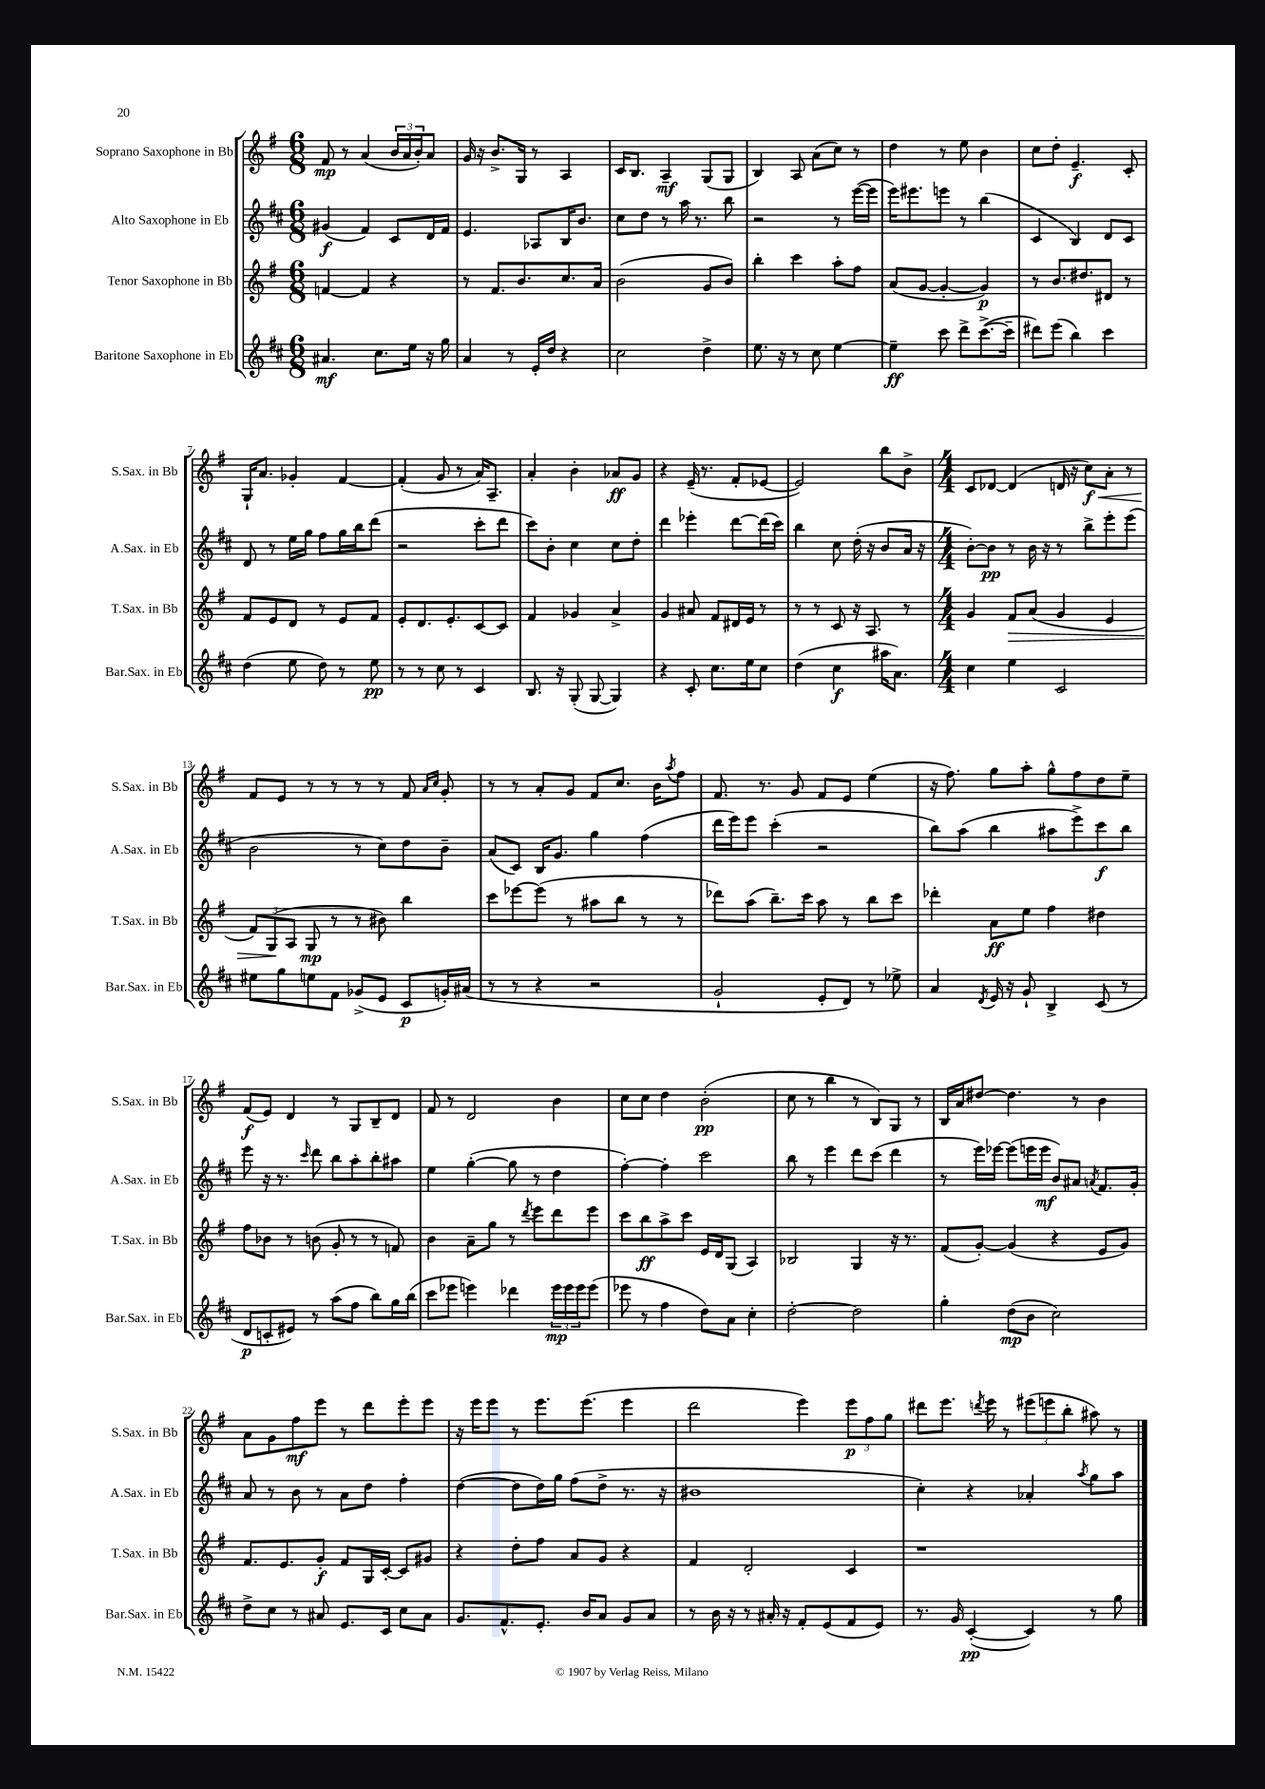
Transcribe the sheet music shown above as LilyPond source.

<<
\new StaffGroup <<
\new Staff = "s0" \with { instrumentName = "Soprano Saxophone in Bb" shortInstrumentName = "S.Sax. in Bb" } {
    \clef treble \key g \major \numericTimeSignature \time 6/8
    fis'8\mp r8 a'4( \tuplet 3/2 { b'16 a'16 b'16-.) } a'8 |
    g'16 r16 b'8.-> g16 r8 a4 |
    c'16 b8. a4--\mf g8( g8 |
    b4) a8 a'8( c''8) r8 |
    d''4 r8 e''8 b'4 |
    c''8 d''8-. e'4.--\f c'8-. |
    g16-! a'8. ges'4-. fis'4~ |
    fis'4-.( g'8 r8 a'16) a8.-- |
    a'4-. b'4-. aes'8\ff g'8 |
    r4 e'16--( r8. fis'8-. ees'8~ |
    ees'2) b''8 b'8-> |
    \numericTimeSignature \time 4/4 c'8 des'8~ des'4( d'16 r16 c''8\f\<) a'8-. r8 |
    fis'8\! e'8 r8 r8 r8 r8 fis'8 \grace { a'16 c''16 } g'8-. |
    r8 r8 a'8-. g'8 fis'8 c''8. b'16 \acciaccatura { a''8 } fis''8 |
    fis'8. r8. g'8 fis'8 e'8 e''4( |
    r16 fis''8.) g''8 a''8-. g''8-^ fis''8 d''8 e''8-- |
    fis'8\f( e'8) d'4 r8 g8 b8-- d'8 |
    fis'8 r8 d'2 b'4 |
    c''8 c''8 d''4 b'2-.\pp( |
    c''8 r8 b''4 r8 b8) g8 r8 |
    b16 a'16 dis''8~ dis''4. r8 b'4 |
    a'8 g'8 fis''8\mf e'''8 r8 d'''8 e'''8-. e'''8 |
    r16 e'''16 e'''8 r8 e'''8. e'''8.( e'''4 |
    d'''2 e'''4) \tuplet 3/2 { e'''8\p fis''8 g''8 } |
    dis'''8 e'''8. \acciaccatura { d'''8 } e'''16 r8 \tuplet 3/2 { eis'''8( e'''8 b''8-. } ais''8) r8 \bar "|." |
}
\new Staff = "s1" \with { instrumentName = "Alto Saxophone in Eb" shortInstrumentName = "A.Sax. in Eb" } {
    \clef treble \key d \major \numericTimeSignature \time 6/8
    gis'4\f( fis'4) cis'8 d'16 fis'16 |
    e'4. aes8 b16 b'8. |
    cis''8 d''8 r8 a''16 r8. b''8 |
    r2 r8 e'''16~( e'''16 |
    e'''16) eis'''8. e'''8 r8 b''4( |
    cis'4 b4) d'8 cis'8 |
    d'8 r8 e''16 g''16 fis''8 g''16 b''16 d'''8( |
    r2 cis'''8-. d'''8 |
    cis'''8) b'8-. cis''4 cis''8 d''8-. |
    d'''4 ees'''4-. d'''8~ d'''16( cis'''16) |
    b''4 cis''8 d''16-.( r16 b'8 a'16 r16 |
    \numericTimeSignature \time 4/4 b'8~-.) b'8\pp r8 b'16 r16 r8 b''8-> e'''8-. e'''8( |
    b'2 r8 cis''8) d''8 b'8-- |
    a'8( cis'8) b16 g'8. g''4 fis''4( |
    d'''16 e'''16) e'''8 cis'''4-.( r2 |
    b''8) a''8( b''4 ais''8 e'''8->) cis'''8\f b''8 |
    e'''8 r16 r8. \grace { cis'''16 } d'''8 b''8 a''8-. b''8-. ais''8 |
    e''4 g''4~-.( g''8 r8 d''4 |
    fis''4~-.) fis''4-. cis'''2 |
    b''8 r8 e'''4 d'''8 cis'''8( d'''4 |
    r8 e'''16) ees'''16~ ees'''8( e'''16 e'''16\mf b'8) ais'8 \acciaccatura { a'8 } fis'8. g'16-. |
    a'8 r8 b'8 r8 a'8 d''8 fis''4-. |
    d''4~( d''8 d''16) g''16 fis''8( d''8-> r8. r16 |
    bis'1 |
    cis''4-.) r4 aes'4-. \acciaccatura { a''8 } g''8 a''8 \bar "|." |
}
\new Staff = "s2" \with { instrumentName = "Tenor Saxophone in Bb" shortInstrumentName = "T.Sax. in Bb" } {
    \clef treble \key g \major \numericTimeSignature \time 6/8
    f'4~ f'4 r4 |
    r8 fis'8. b'8. c''8. a'16 |
    b'2( g'8 b'8) |
    b''4-. c'''4 a''8-. fis''8 |
    a'8( g'8~ g'4~-. g'4\p) |
    r8 b'8. dis''8. dis'8 r8 |
    fis'8 e'8 d'8 r8 e'8 fis'8 |
    e'8-. d'8. e'8.-. c'8~ c'8 |
    fis'4 ges'4 a'4-> |
    g'4 ais'8 fis'8 dis'16 e'16 r8 |
    r8 r8 c'8 r16 a8. r8 |
    \numericTimeSignature \time 4/4 g'4 fis'8\> a'8( g'4 e'4 |
    \tuplet 3/2 { fis'8) g8\!( a8 } g8\mp r8 r8 bis'8) b''4 |
    c'''8 ees'''8~ ees'''8( r8 ais''8 b''8 r8 r8 |
    des'''8) a''8( b''8.--) c'''16 a''8 r8 b''8 c'''8 |
    des'''4-. a'8\ff e''8 fis''4 dis''4 |
    fis''8 bes'8 r8 b'8( g'8-. r8 r8 f'8) |
    b'4 a'8-- g''8 r8 \acciaccatura { d'''8 } e'''8 d'''8 e'''8 |
    c'''8 b''8\ff a''8-> c'''8 e'16 d'16 g8( a4) |
    bes2 g4 r16 r8. |
    fis'8( g'8~-.) g'4( r4 e'8 g'8) |
    fis'8. e'8. g'8-.\f fis'8 g16 c'16~-. c'8 gis'8 |
    r4 d''8-. fis''8 a'8 g'8 r4 |
    fis'4 d'2-. c'4 |
    r1 \bar "|." |
}
\new Staff = "s3" \with { instrumentName = "Baritone Saxophone in Eb" shortInstrumentName = "Bar.Sax. in Eb" } {
    \clef treble \key d \major \numericTimeSignature \time 6/8
    ais'4.\mf cis''8. e''16 r16 g''16 |
    a'4 r8 e'16-. d''16 r4 |
    cis''2 d''4-> |
    e''8. r16 r8 cis''8 e''4~ |
    e''4--\ff cis'''8 d'''8-> cis'''8.~->( cis'''16-- |
    dis'''8) e'''8( b''4) cis'''4 |
    d''4( e''8 d''8) r8 e''8\pp |
    r8 r8 cis''8 r8 cis'4 |
    b8. r16 g8-.( g8~ g4) |
    r4 cis'8-. cis''8. e''16 cis''8 |
    d''4( cis''4\f ais''16 a'8.) |
    \numericTimeSignature \time 4/4 cis''4 e''4 cis'2 |
    eis''8 g''8 e''8 fis'8 ges'8->( e'8 cis'8\p g'16-.) ais'16( |
    r8 r8 r4 r2 |
    g'2-! e'8-. d'8) r8 ees''8-> |
    a'4 \acciaccatura { d'8 } e'16 r16 g'8-! b4-> cis'8( r8 |
    d'8\p c'8-. eis'8) r8 a''8( fis''8 b''8) g''16 b''16( |
    cis'''8 ees'''8 e'''4) des'''4 \tuplet 3/2 { e'''16\mp e'''16 e'''16 } e'''8( |
    ees'''8 r8 fis''4 d''8) a'8 cis''4-. |
    d''2~-. d''2 |
    g''4-. d''8\mp( b'8 cis''2) |
    d''8-> cis''8 r8 ais'8 e'8. cis'16 cis''8 ais'8 |
    g'8. fis'8.-^ e'8.-. b'16 a'8 g'8 a'8 |
    r8 b'16 r16 r8 ais'16-. r16 fis'8-. e'8( fis'8 e'8) |
    r8. g'16 cis'4~-.\pp( cis'4) r8 g''8 \bar "|." |
}
>>
>>
